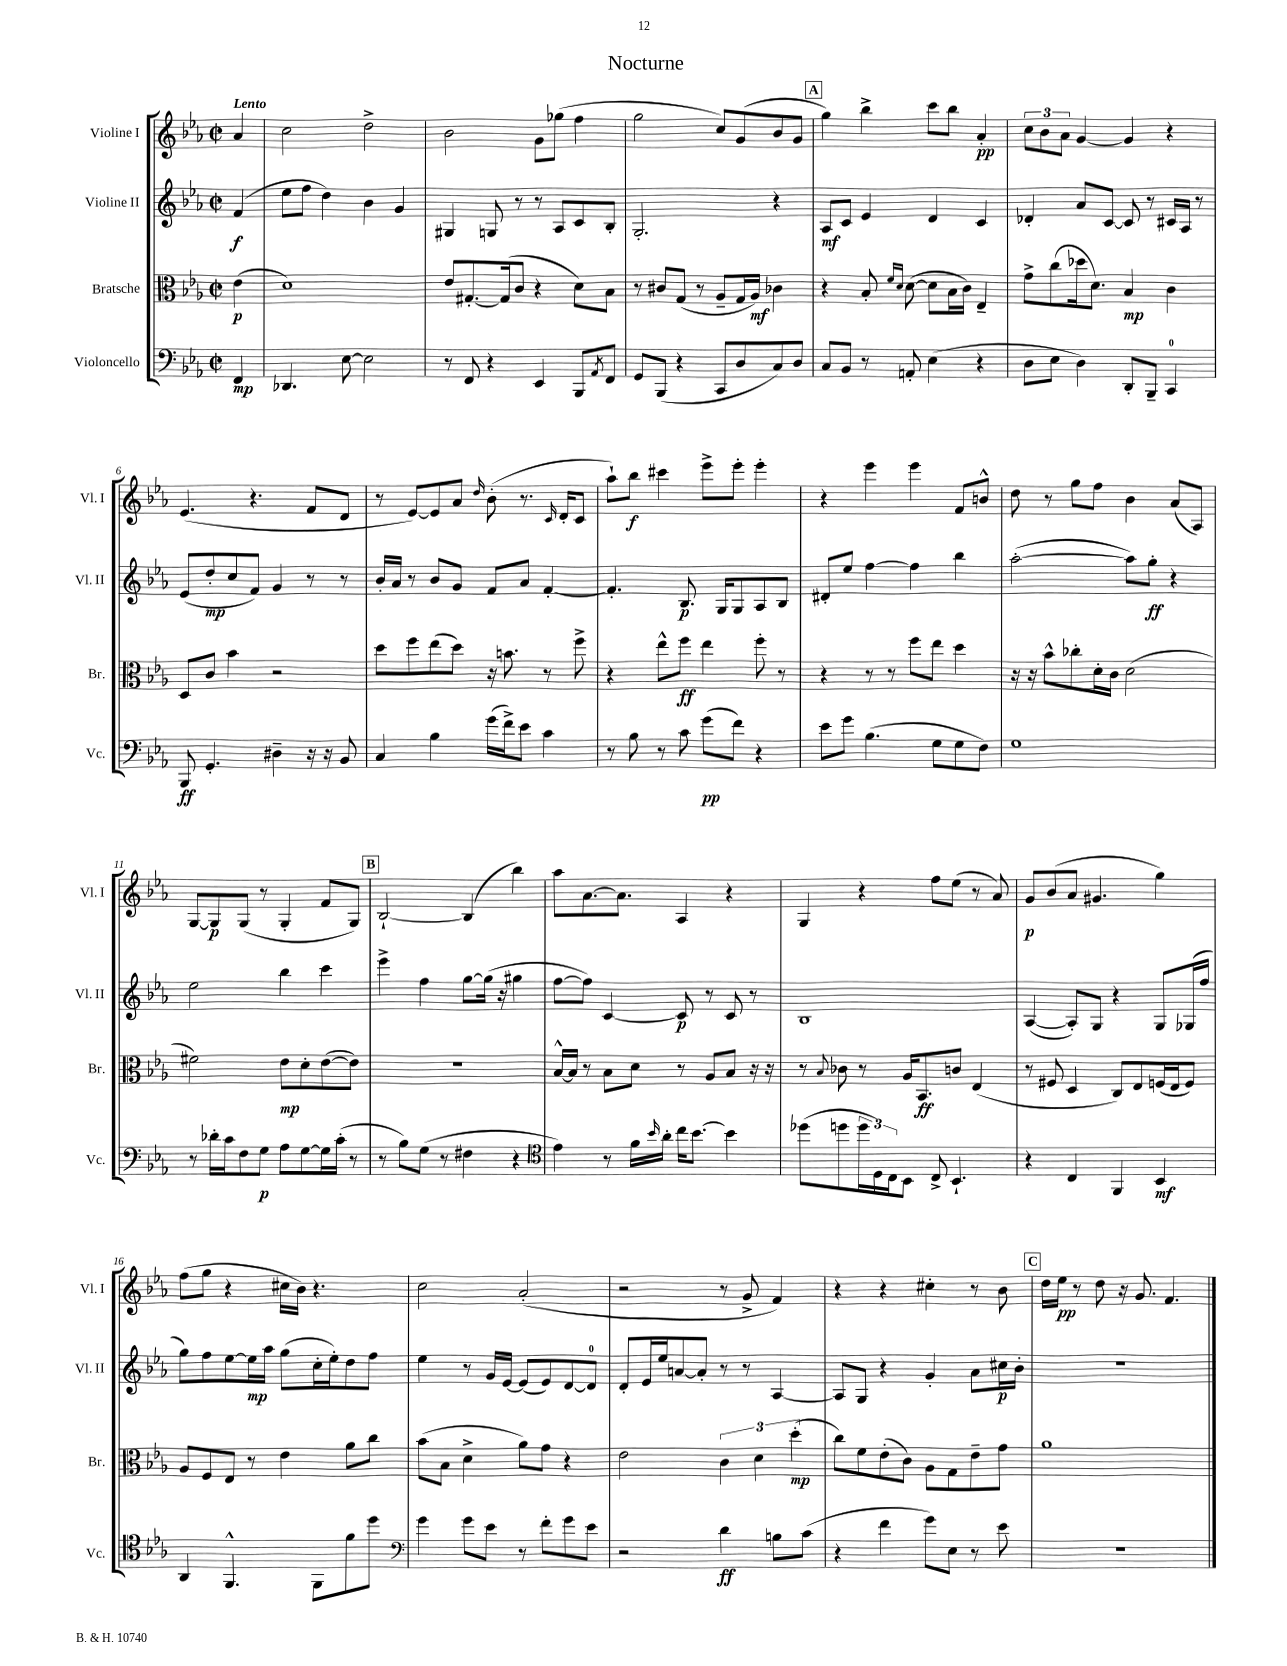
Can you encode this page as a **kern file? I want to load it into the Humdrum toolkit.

**kern	**kern	**kern	**kern
*staff4	*staff3	*staff2	*staff1
*clefF4	*clefC3	*clefG2	*clefG2
*k[b-e-a-]	*k[b-e-a-]	*k[b-e-a-]	*k[b-e-a-]
*M2/2	*M2/2	*M2/2	*M2/2
*met(c|)	*met(c|)	*met(c|)	*met(c|)
4FF/	(4e-\	(4f/	4a-/
=	=	=	=
4.DD-/	1d)	8ee-\L	2cc\
.	.	8ff\J	.
.	.	4dd\)	.
[8E-\	.	.	.
2E-\]	.	4b-\	2dd^\
.	.	4g/	.
=	=	=	=
8r	8e-/L	4G#/	2b-\
8FF/	[8.G#'/	.	.
4r	.	8G/	.
.	(16G#/]k	.	.
.	8c/J	8r	.
4EE-/	4r	8r	8g\L
.	.	8A-/L	(8gg-\J
8BBB-/L	8d\L)	8c/	4ff\
8qAA-/	.	.	.
8FF/J	8B-\J	8B-'/J	.
=	=	=	=
8GG/L	8r	2.G'/	2gg\
(8BBB-/J	8c#/L	.	.
4r	(8G/J	.	.
.	8r	.	.
8CC/L	8A-~/L	.	8cc/L)
8D/	16G/L	.	(8g/
.	16A-/JJ)	.	.
8C/)	4c-\	4r	8b-/
8D/J	.	.	8g/J
=	=	=	=
8C/L	4r	8A-/L	4gg\)
8BB-/J	.	8c/J	.
8r	8B-'/	4e-/	4bb-^\
.	16qqf/LL	.	.
.	16qqd/JJ	.	.
8AA'/	([8d\	.	.
(4E-\	8d\]L	4d/	8ccc\L
.	16B-\L	.	8bb-\J
.	16c\JJ)	.	.
4r	4E-~/	4c/	4a-'/
=	=	=	=
8D\L	8g^\L	4d-'/	12cc\L
.	.	.	12b-\
8E-\J	(8cc\	.	.
.	.	.	12a-\J
4D\)	16dd-\k	8a-/L	[4g/
.	8.d\J)	.	.
.	.	[8c/J	.
8DD'/L	4B-/	8c/]	4g/]
8BBB-~/J	.	8r	.
4CC/	4c\	16c#/LL	4r
.	.	16A-/JJ	.
.	.	8r	.
=	=	=	=
8BBB-/	8D/L	(8e-/L	(4.e-/
4.GG'/	8c/J	8dd'/	.
.	4b-\	8cc/	.
.	.	8f/J)	4.r
4D#~\	2r	4g/	.
16r	.	8r	8f/L
16r	.	.	.
8BB-/	.	8r	8d/J
=	=	=	=
4C/	8dd\L	16b-'/LL	8r
.	.	16a-/JJ	.
.	8ff\	8r	[8e-/L)
4B-\	(8ee-\	8b-/L	8e-/]
.	8dd\J)	8g/J	8a-/J
.	.	.	16qqdd/
(16g\LL	16r	8f/L	(8b-'\
16f^\J)	8.b\	.	.
8e-\J	.	8a-/J	8.r
4c\	8r	[4f'/	.
.	.	.	16qqc/
.	.	.	16d'/LK
.	8ff^\	.	8c/J
=	=	=	=
8r	4r	4.f'/]	8aa-`\L)
8B-\	.	.	8bb-\J
8r	8ee-^^\L	.	4ccc#\
8c\	8ff\J	8.B-/	.
(8g\L	4ee-\	.	8eee-^\L
.	.	16G/LK	.
8f\J)	.	8G/	8eee-'\J
4r	8ff'\	8A-/	4eee-'\
.	8r	8B-/J	.
=	=	=	=
8e-\L	4r	8d#'/L	4r
8g\J	.	8ee-/J	.
(4.B-\	8r	[4ff\	4eee-\
.	8r	.	.
.	8ff\L	4ff\]	4eee-\
8G\L	8ee-\J	.	.
8G\	4dd\	4bb-\	8f/L
8F\J)	.	.	8b^^/J
=	=	=	=
1G	16r	([2aa-'\	8dd\
.	16r	.	.
.	8b-^^\L	.	8r
.	8cc-'\	.	8gg\L
.	16d'\L	.	8ff\J
.	16c\JJ	.	.
.	(2d\	8aa-\]L)	4b-\
.	.	8gg'\J	.
.	.	4r	(8a-/L
.	.	.	8A-/J)
=	=	=	=
8r	2f#\)	2ee-\	[8G/L
16d-'\LL	.	.	8G/]
16c\J	.	.	.
8F\	.	.	(8G/J
8G\J	.	.	8r
8A-\L	8e-\L	4bb-\	4G'/
[8G\	8d'\	.	.
16G\]L	([8e-\	4ccc\	8f/L
(16c'\JJ	.	.	.
8r	8e-\]J)	.	8G/J)
=	=	=	=
8r	1r	4eee-^\	[2B-`/
8B-\L)	.	.	.
(8G\J	.	4ff\	.
8r	.	.	.
4F#\	.	[8gg\L	(4B-/]
.	.	(16gg\]Jk	.
.	.	16r	.
4r	.	4gg#\	4bb-\)
=	=	=	=
*clefC4	*	*	*
4e-\)	[16B-^^/LL	[8ff\L	8aa-\L
.	16B-/]JJ	.	.
.	8r	8ff\]J)	[8.a-\
8r	8B-\L	[4c/	.
.	.	.	8.a-\]J
16f\LL	8d\J	.	.
16qqb-/	.	.	.
16a-'\JJ	.	.	.
16cc\LK	8r	8c/]	4A-/
[8.b-\J	.	.	.
.	8A-/L	8r	.
4b-\]	8B-/J	8c/	4r
.	16r	8r	.
.	16r	.	.
=	=	=	=
(8dd-\L	8r	1B-	4G/
.	8qqB-/	.	.
8dd\	8c-\	.	.
24dd\L	8r	.	4r
24D\)	.	.	.
24C\J	.	.	.
8BB-\J	16A-/LK	.	.
.	8.BB-/	.	.
8C^/	.	.	8ff\L
4.BB-`/	8c/J	.	(8ee-\J
.	(4E-/	.	8r
.	.	.	8a-/)
=	=	=	=
4r	8r	([4A-/	8g/L
.	8F#/	.	(8b-/
4C/	4D/	8A-'/]L)	8a-/J
.	.	8G/J	4.g#/
4FF/	8C/L)	4r	.
.	8E-/	.	.
4BB-/	(16F/L	8G/L	4gg\)
.	16E-/J	.	.
.	8F/J)	(16G-/L	.
.	.	16ff/JJ	.
=	=	=	=
4AA-/	8A-/L	8gg\L)	(8ff\L
.	8F/	8ff\	8gg\J
4.FF^^/	8E-/J	[8ee-\	4r
.	8r	16ee-\]L	.
.	.	16aa-\JJ	.
.	4e-\	(8gg\L	16cc#\LL
.	.	.	16b-\JJ)
8FF\L	.	16cc'\L	4.r
.	.	16ee-'\J)	.
8f\	8a-\L	8dd\	.
8dd\J	8cc\J	8ff\J	.
=	=	=	=
*clefF4	*	*	*
4g\	(8b-\L	4ee-\	2cc\
.	8B-\J	.	.
8g\L	4d^\	8r	.
8e-\J	.	16g/LL	.
.	.	[16e-/JJ	.
8r	8a-\L)	(8e-/]L	(2a-'/
8f'\L	8g\J	8e-/)	.
8g\	4r	[8d/	.
8e-\J	.	8d/]J	.
=	=	=	=
2r	2e-\	8d'/L	2r
.	.	16e-/L	.
.	.	16ee-/J	.
.	.	[8a/	.
.	.	8a'/]J	.
4d\	6c\	8r	8r
.	.	8r	8g^/
.	6d\	.	.
8B\L	.	[4A-/	4f/)
.	(6dd'\	.	.
(8c\J	.	.	.
=	=	=	=
4r	8cc\L)	8A-/]L	4r
.	8f\	8G/J	.
4f\	(8e-'\	4r	4r
.	8c\J)	.	.
8g\L)	8A-\L	4g'/	4cc#'\
8E-\J	8G\	.	.
8r	8e-~\	8a-\L	8r
8e-\	8g\J	16cc#\L	8b-\
.	.	16b-'\JJ	.
=	=	=	=
1r	1a-	1r	16dd\LL
.	.	.	16ee-\JJ
.	.	.	8r
.	.	.	8dd\
.	.	.	16r
.	.	.	8.g/
.	.	.	4.f/
==	==	==	==
*-	*-	*-	*-
